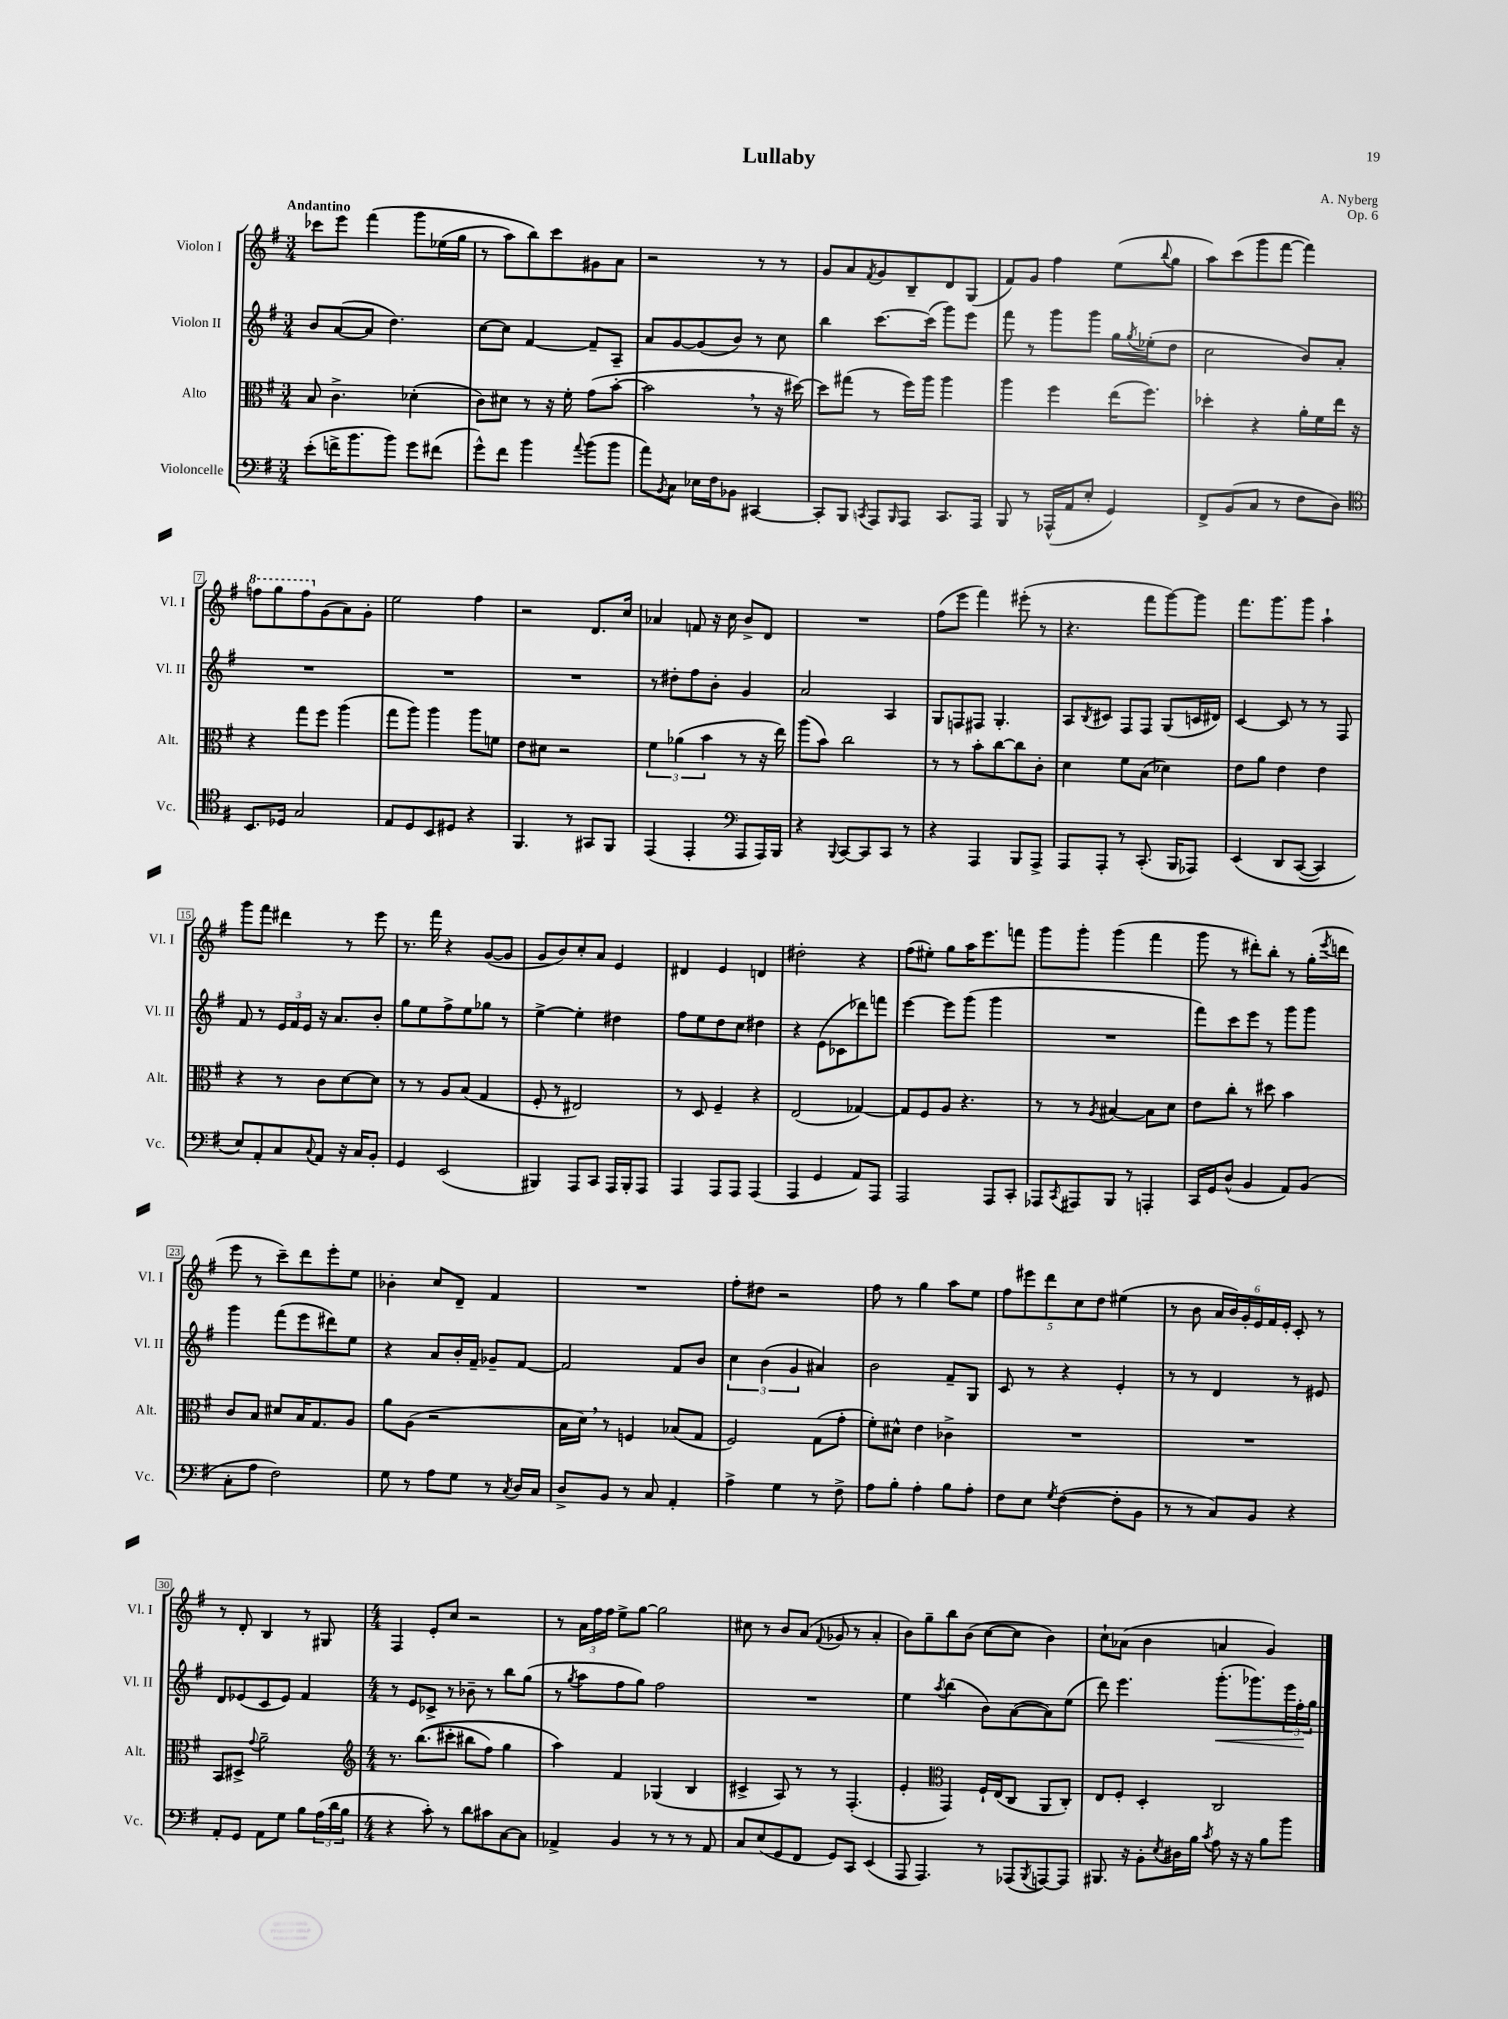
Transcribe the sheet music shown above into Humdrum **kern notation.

**kern	**kern	**kern	**kern
*staff4	*staff3	*staff2	*staff1
*clefF4	*clefC3	*clefG2	*clefG2
*k[f#]	*k[f#]	*k[f#]	*k[f#]
*M3/4	*M3/4	*M3/4	*M3/4
(8e'\L	8B/	8b/L	8ccc-\L
16f^\K	4.c^\	([8a/	8eee\J
8.b\	.	.	.
.	.	8a/]J	&(4fff#\
8b\J)	.	4.dd\)	.
8g\L	(4d-'\	.	8ggg\L
(8f#\J	.	.	(16ee-\L
.	.	.	16gg\JJ
=	=	=	=
8g^^\L)	8c\L)	[8cc\L	8r
8f#\J	8d#\J	8cc\]J	8aa\L)
4b\	8r	[4f#/	8bb\&)
.	16r	.	8ccc\
.	16f#'\	.	.
8qqa/	.	.	.
(8b\L	(8g\L	8f#~/]L	8g#\
8b\J	[8b'\J	8A~/J	8a\J
=	=	=	=
8a\L)	2b\]	8a/L	2r
8qBB/	.	.	.
8C\J	.	[8g/	.
16E-\LL	.	(8g/]	.
16F#\J	.	.	.
8BB-\J	.	8b/J)	.
[4CC#/	8r	8r	8r
.	16r	8cc\	8r
.	[16dd#\)	.	.
=	=	=	=
8CC#'/]L	8dd#\]L	4bb\	8g/L
8BBB/J	(8gg#\J	.	8a/
8qCC/	.	.	8qf#/
8AAA/L	8r	[8.ccc\L	8g/
16qqBBB/	.	.	.
8AAA/J	16ff#\LL)	.	8B~/
.	16aa\JJ	(16ccc\]Jk	.
8.CC/L	4aa\	8ggg\L)	8d/
.	.	8eee\J	(8G/J
16AAA/Jk	.	.	.
=	=	=	=
8BBB/	4aa\	8fff#\	8f#/L)
8r	.	8r	8g/J
(16AAA-^^/LL	4ff#\	8ggg\L	4ff#\
16AA/J	.	.	.
8E'/J	.	8ggg\J	.
4GG/)	(16ee\LK	16gg\LL	(8ee\L
.	.	8qgg/	.
.	8.ff#\J)	(16ee-'\J	.
.	.	.	8qqbb/
.	.	8dd\J	8gg\J
=	=	=	=
8FF#^/L	4dd-'\	2cc\	8aa\L)
(8BB/	.	.	(8ccc\
8C/J	4r	.	8ggg\
8r	.	.	[8fff#\J
8F#\L	16a'\LL	8b/L)	4fff#\])
.	16f#\	.	.
8D\J)	16ee\JJ	8a'/J	.
.	16r	.	.
=	=	=	=
*clefC4	*	*	*
8.BB/L	4r	2.r	8fff\L
.	.	.	8ggg\
16D-/Jk	.	.	.
2G/	8gg\L	.	8fff\
.	8ff#\J	.	(8g\
.	(4aa\	.	8a\)
.	.	.	8g'\J
=	=	=	=
8E/L	8gg\L	2.r	2ee\
8D/	8aa\J)	.	.
8BB/	4aa\	.	.
8D#/J	.	.	.
4r	8aa\L	.	4ff#\
.	8f\J	.	.
=	=	=	=
4.FF#/	8e\L	2.r	2r
.	8d#\J	.	.
.	2r	.	.
8r	.	.	.
8GG#/L	.	.	8.d/L
8FF#/J	.	.	.
.	.	.	16cc/Jk
=	=	=	=
(4EE/	6f#\	8r	4a-/
.	.	8dd#'\L	.
.	(6a-\	.	.
4EE'/	.	8ff#\	8f/
.	6b\	.	.
.	.	8b'\J	16r
.	.	.	16cc\
*clefF4	*	*	*
8AAA/L	8r	4g/	8b^/L
16AAA/L)	16r	.	8d/J
16BBB/JJ	16ee\)	.	.
=	=	=	=
4r	(8aa\L	2a/	2.r
.	8b\J)	.	.
8qqBBB/	.	.	.
[8CC/L	2cc\	.	.
8CC/]	.	.	.
8CC/J	.	4A/	.
8r	.	.	.
=	=	=	=
4r	8r	8G/L	(8ff#\L
.	8r	8F/	8eee\J
4AAA/	8b'\L	8F#/J	4fff#\)
.	[8cc\	4.G'/	.
8BBB/L	8cc\]	.	(8eee#'\
8AAA^/J	8c'\J	.	8r
=	=	=	=
8AAA/L	4d\	8A/L	4.r
.	.	8qB/	.
8AAA'/J	.	8c#/J	.
8r	8f#\L	8F#/L	.
(8.CC'/	(8B\J	8F#/J	8fff#\L
.	4d-\)	(8G/L	[8ggg\)
16BBB/LK	.	.	.
8AAA-/J)	.	16c/L	8ggg\]J
.	.	16d#/JJ)	.
=	=	=	=
&(4EE/	8e\L	[4c/	8.fff#\L
.	8a\J	.	.
.	.	.	8.ggg\
8DD/L	4e\	8c/]	.
([8CC/J	.	8r	8ggg\J
4CC/])	4e\	8r	4aa`\
.	.	8F#/	.
=	=	=	=
8E/L&)	4r	8f#/	8ggg\L
8AA'/	.	8r	8fff#\J
8C/	8r	24e/LL	4ddd#\
.	.	24f#/	.
.	.	24e/JJ	.
8qqC/	.	.	.
8AA/J	8c\L	16r	.
.	.	8.a/L	.
16r	[8d\	.	8r
16C/LK	.	.	.
8BB'/J	8d\]J	8b'/J	8eee\
=	=	=	=
4GG/	8r	8gg\L	8.r
.	8r	8ee\	.
.	.	.	16fff#\
(2EE/	8A/L	8ff#^\	4r
.	(8B/J	8ee\	.
.	4G/	8gg-\J	([8g/L
.	.	8r	8g/]J
=	=	=	=
4BBB#/)	8F#'/	[4ee^\	8g/L
.	8r	.	8b/)
8AAA/L	2E#/)	4ee'\]	8cc'/
8CC/J	.	.	8a/J
16AAA/LL	.	4dd#\	4e/
16BBB#'/J	.	.	.
8AAA/J	.	.	.
=	=	=	=
4AAA/	8r	8ff#\L	4d#/
.	8D/	8ee\	.
8AAA/L	4F#~/	8dd\	4e/
8AAA/J	.	8cc\J	.
(4AAA/	4r	4dd#\	4d/
=	=	=	=
4AAA/	(2E/	4r	2dd#'\
4GG/	.	(8e\L	.
.	.	8c-\	.
8AA/L)	[4G-/)	8ddd-\)	4r
8AAA/J	.	8fff\J	.
=	=	=	=
2AAA/	8G-/]L	[4eee\	(8ff#\L
.	8F#/	.	8ee#'\J)
.	8A/J	8eee\]L	8gg\L
.	4.r	(8ggg\J	16aa\K
.	.	.	8.eee\
8AAA/L	.	4ggg\	.
8CC'/J	.	.	8fff\J
=	=	=	=
8AAA-/L	8r	2.r	8ggg\L
8qCC/	.	.	.
8AAA#/	8r	.	8ggg'\J
.	8qA/	.	.
8BBB/J	[4B#/	.	(4ggg\
8r	.	.	.
4AAA'/	8B#\]L	.	4fff#\
.	8d\J	.	.
=	=	=	=
16CC/LL	8e\L	8fff#\L)	8ggg\
16GG/J	.	.	.
(8D^^/J	8cc'\J	8ccc\	8r
4BB/	8r	8eee\J	8ddd#'\L)
.	8dd#\	8r	8bb'\J
8AA/L)	4b\	8ggg\L	8r
(8BB/J	.	8ggg\J	(16gg'\LL
.	.	.	8qeee/
.	.	.	16ddd\JJ
=	=	=	=
8C'\L	8c/L	4ggg\	8eee\
8A\J	8B/J	.	8r
2F#\)	8d#/L	(8fff#\L	8ccc~\L)
.	16B/K	8eee\	8ddd\
.	8.G/	.	.
.	.	8ddd#\)	8eee'\
.	8A/J	8ee\J	8ee\J
=	=	=	=
8G\	8a\L	4r	4b-'\
8r	(8A\J	.	.
8A\L	2r	8a/L	8cc/L
8G\J	.	16b'/L	8d~/J
.	.	16f#~/JJ	.
8r	.	8g-~/L	4f#/
8qC/	.	.	.
16D/LL	.	[8f#/J	.
16C/JJ	.	.	.
=	=	=	=
8D^/L	16B\LL	2f#/]	2.r
.	16d\JJ)	.	.
8BB/J	8r	.	.
8r	4F/	.	.
8C/	.	.	.
4AA'/	(8B-/L	8f#/L	.
.	8G/J	8b/J	.
=	=	=	=
4A^\	2F#/)	6cc\	8ff#'\L
.	.	.	8dd#\J
.	.	(6b\	.
4G\	.	.	2r
.	.	6g/	.
8r	(8G\L	4a#/)	.
8F#^\	8g'\J	.	.
=	=	=	=
8A\L	8f#'\L)	2b\	8ff#\
8B'\J	8d#^^\J	.	8r
4A'\	4e\	.	4gg\
8B\L	4c-^\	8f#~/L	8aa\L
8A'\J	.	8G/J	8ee\J
=	=	=	=
8F#\L	2.r	8c/	10ff#\L
.	.	.	10eee#\
8E\J	.	8r	.
.	.	.	10ddd\
8qG/	.	.	.
([4F#\	.	4r	.
.	.	.	10cc\
.	.	.	10dd\J
8F#'\]L	.	4e'/	(4ee#\
8BB\J	.	.	.
=	=	=	=
8r	2.r	8r	8r
8r	.	8r	8b\
8C/L)	.	4d/	24a/LL
.	.	.	24b/)
.	.	.	24g'/
8BB/J	.	.	24e/
.	.	.	24f#/
.	.	.	24e'/JJ
4r	.	8r	8c'/
.	.	8e#/	8r
=	=	=	=
8AA'/L	8BB/L	8d/L	8r
8GG/J	8D#^/J	(8e-/	8d'/
.	8qqg/	.	.
8AA\L	2a~\	8c/	4B/
8G\J	.	8e-/J)	.
8B\L	.	4f#/	8r
(24A\L	.	.	8G#/
24d\	.	.	.
24B\JJ	.	.	.
=	=	=	=
*	*clefG2	*	*
*M4/4	*M4/4	*M4/4	*M4/4
4r	8.r	8r	4F#/
.	.	8e/L	.
.	&((8.bb\L	.	.
8c'\)	.	8c-^/J	8e'/L
8r	8ccc#'\J	8r	8cc/J
8d\L	8bb#\L	8b-~\	2r
8c#\	8ff#\J)	8r	.
[8C\	4gg\	8bb\L	.
8C\]J	.	(8gg\J	.
=	=	=	=
4AA-^/	4aa\&)	8r	8r
.	.	8qgg/	.
.	.	8aa\L	24a\LL
.	.	.	24ff#\
.	.	.	24ff#\JJ
4BB/	4f#/	8ff#\	8ee^\L
.	.	8gg\J)	[8gg\J
8r	(4G-/	2ff#\	2gg\]
8r	.	.	.
8r	4B/	.	.
8AA-/	.	.	.
=	=	=	=
8C/L	4c#^/	1r	8cc#\
(8E/	.	.	8r
8GG/	8A/)	.	8b/L
8FF#/J	8r	.	(8a/J
.	.	.	8qqf#/
8GG/L)	8r	.	8g-/
8CC/J	(4.F#'/	.	8r
(4EE/	.	.	4a'/
=	=	=	=
8AAA/	4e'/	4ee\	8b\L)
4.AAA/)	.	.	8gg~\
*	*clefC3	*	*
.	.	8qaa/	.
.	4GG/)	(4bb\	8bb\
.	.	.	(8b\J
8r	16F#`/LL	8b\L)	[8cc\L
.	(16E/J	.	.
(8AAA-/L	8C/J	([8a\	8cc\]J
8qBBB/	.	.	.
[8AAA/)	8AA/L	8a\])	4b\)
8AAA/]J	8C'/J)	(8ee\J	.
=	=	=	=
8.BBB#/	8E/L	8ddd\)	8cc`\L
.	8F#'/J	4.eee\	(8a-\J
16r	.	.	.
8BB'\L	4D'/	.	4b\
8qE/	.	.	.
16D#\L	.	.	.
16B\JJ	.	.	.
8qc/	.	.	.
8A\	2C/	(8.ggg'\L	4a/
16r	.	.	.
16r	.	8.ggg-\)	.
8B\L	.	.	4g/)
8b\J	.	24eee\L	.
.	.	24ff#'\	.
.	.	24gg\JJ	.
==	==	==	==
*-	*-	*-	*-
